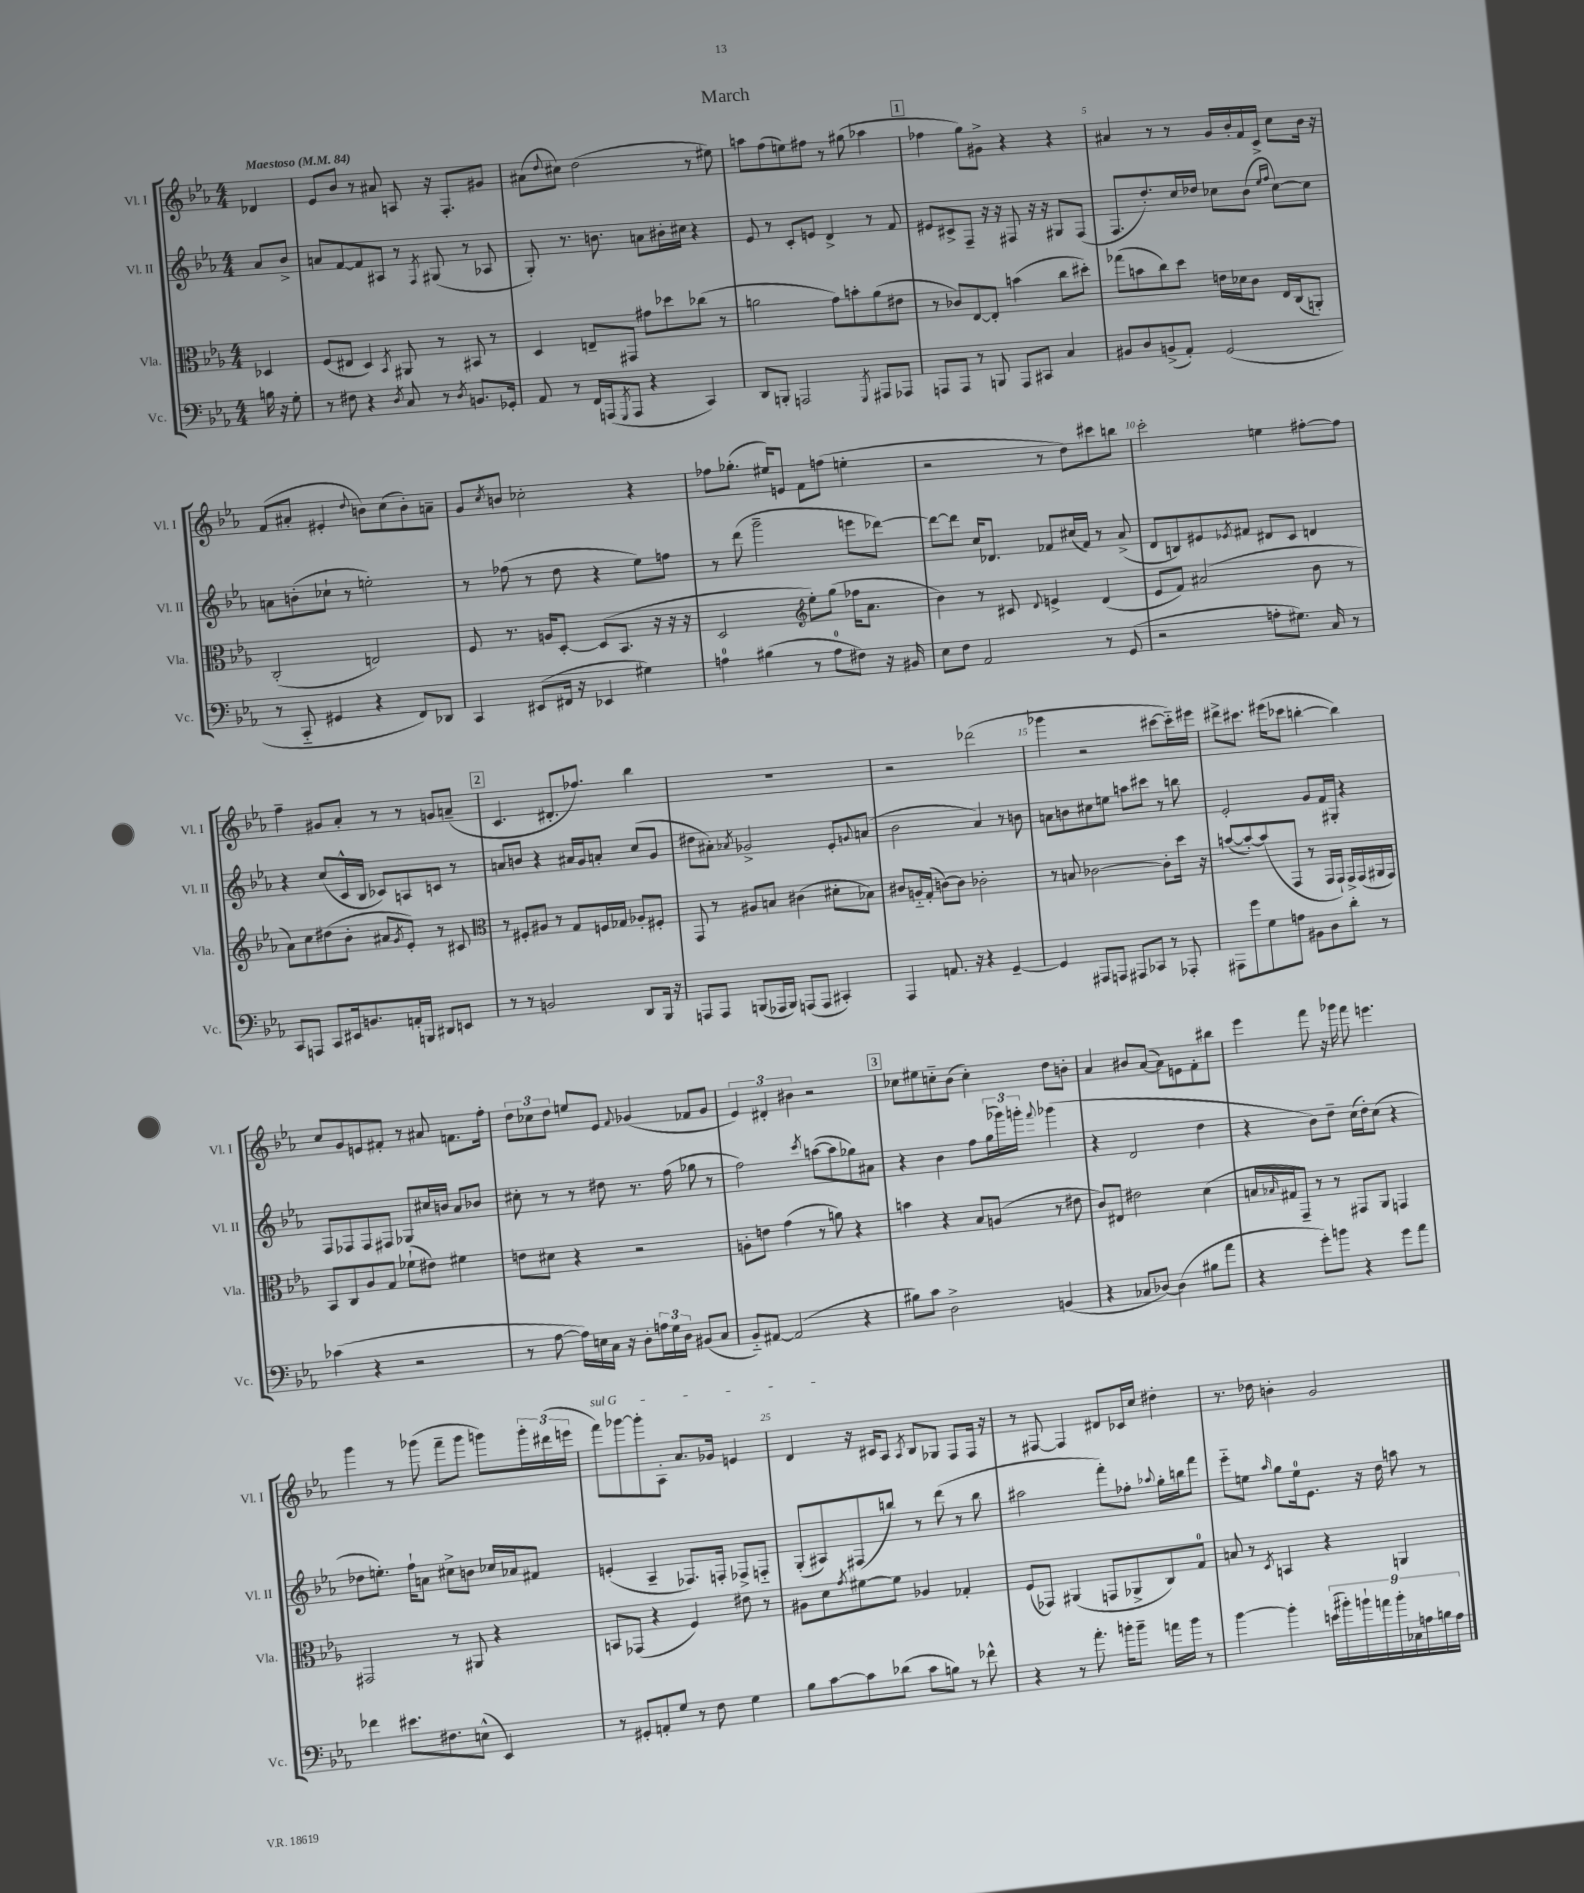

**kern	**kern	**kern	**kern
*part4	*part3	*part2	*part1
*staff4	*staff3	*staff2	*staff1
*I"Vc.	*I"Vla.	*I"Vl. II	*I"Vl. I
*I'Vc.	*I'Vla.	*I'Vl. II	*I'Vl. I
*clefF4	*clefC3	*clefG2	*clefG2
*k[b-e-a-]	*k[b-e-a-]	*k[b-e-a-]	*k[b-e-a-]
*M4/4	*M4/4	*M4/4	*M4/4
*MM84	*MM84	*MM84	*MM84
=	=	=	=
!	!	!	!LO:TX:a:B:t=Maestoso
16Bn\	4D-X/	8a-/L	4d-X/
16r	.	.	.
8G'\	.	8b-^/J	.
=1	=1	=1	=1
8r	(8F/L	8an/L	8e-/L
8F#X\	8E#X/J	[8f/	8b-/J
4r	4D/)	8f/]	8r
.	.	8A#X/J	8a#X/
8qD/	8qBB-/	.	.
8C/	8AA#X/	8r	8An/
.	.	8qF/	.
8r	8r	(8G#X/	16r
.	.	.	8.F'/L
8qD/	.	.	.
8.BBn/L	8BB#X/	8r	.
.	8r	8A-X/	8g#X/J
16GG-X'/Jk	.	.	.
=2	=2	=2	=2
8AA-/	4D/	8G'/)	(8a#X\L
.	.	.	8qqdd/
8r	.	8.r	8cc#X\J)
16FF/LL	8En~/L	.	(2dd\
(16AAAn/J	.	8.bn\	.
8qGGG/	.	.	.
8AAA/J	8GG#X/J	.	.
4r	8g#X\L	8an\L	.
.	8dd-X\	16b#X'\L	.
.	.	16cc#X\JJ	.
4CC/)	(8cc-X\J	4r	8r
.	8r	.	8ee#X\)
=3	=3	=3	=3
8DD/L	2an\	8e-/	8aan\L
8BBBn'/J	.	8r	(8ff\
2AAAn/	.	8c'/L	8een\)
.	.	8en/J	8ff#X\J
.	8g\L)	4d^/	8r
.	8bn'\	.	(8gg#X\
8qGGG/	.	.	.
8AAA#X/L	(8a\	8r	4aa-X\
8AAA-X/J	8e#X\J	8f/	.
!!LO:REH:place=s1:t=1
=4	=4	=4	=4
8AAAn/L	8r	8e#X/L	4ff-X\
8AAA/J	8c-X/L)	8c#X^/	.
8r	[8E-/	8F~/J	8gg\L)
8BBBn/	8E-'/J]	16r	8g#X^\J
.	.	16r	.
8AAA/L	(4bn\	8F#X/	4r
8CC#X/J	.	16r	.
.	.	16r	.
4C/	8cc\L	8G#X/L	4r
.	8dd#X'\J)	(8F#/J	.
=5	=5	=5	=5
8BB#X/L	(8gg-X\L	8.F/L	4a#X/
8D/	8bn\	.	.
.	.	8.dd'/)	.
(8BBn^/	8cc\)	.	8r
8AA-'/J)	8dd\J	16cc/L	8r
.	.	16dd-X/JJ	.
(2GG/	16en\LL	8cc-X\L	16g/LL
.	16d-X\J	.	16b-'/
.	8c\J	(8b-\J	16f/
.	.	.	16c^/JJ
.	.	16qqee-/LL	.
.	.	16qqff/JJ	.
.	16E-/LL	[8cc-\L)	8cc\L
.	(16C/J	.	.
.	8AAn'/J)	8cc-\J]	16b-\Jk
.	.	.	16r
!!LO:LB:g=z
=6	=6	=6	=6
8r	(2C'/	8an\L	(8f/L
8CC/	.	(8bn'\	8a#X'/J
4GG#X/	.	8cc-X`\J	4e#X'/
.	.	8r	.
.	.	.	8qqdd/
4r	2En/)	2een'\)	8bn\L)
.	.	.	(8cc\
8FF/L)	.	.	8b'\)
8DD-X/J	.	.	8an~\J
=7	=7	=7	=7
4CC/	8F/	8r	8g/L
.	.	.	8qcc/
.	8.r	(8ff-X\	8bn/J
(8EE#X/L	.	8r	2cc-X'\
.	16An/KL	.	.
16FF#X/Jk	[8D'/J	8dd\	.
16r	.	.	.
4EE-X/	(8D/L]	4r	.
.	8.BB-/J	.	.
4G#X\)	.	8ee-\L)	4r
.	16r	.	.
.	16r	8ffn\J	.
.	16r	.	.
=8	=8	=8	=8
4An\	2D/	8r	8ff-X\L
.	.	(8ddd\	(8.gg-X'\J
(4B#X\	.	2ggg~\	.
.	.	.	16ee#X/KL)
.	.	.	8en/J
*	*clefG2	*	*
8r	8ee-'\L)	.	8f\L
8A\L	(8gg\J	.	(8ffn\J
8F#X\J)	16ff-X\KL	8eeen\L	4een'\
.	8.a-\J	.	.
16r	.	[8ddd-X\J)	.
16BB#X/	.	.	.
=9	=9	=9	=9
8E-\L	4b-\)	8ddd-\L_	2r
8F\J	.	8ddd-\J]	.
2AA-/	8r	16cc/KL	.
.	.	8.d-X/J	.
.	8c#X/	.	.
.	8qqd/	.	.
.	4en^/	8f-X/L	8r
.	.	(16cc#X/L	8dd\L)
.	.	16f-/JJ)	.
8r	(4d/	8r	8ccc#X\
(8GG/	.	(8a-^/	8bbn\J
=10	=10	=10	=10
2r	8e-/L	8d/L	2ccc'\
.	8f/J)	8Bn/)	.
.	(2a#X/	8e#X/	.
.	.	8qe-X/	.
.	.	8f#X/J	.
8An'\L	.	8d#X/L	4een\
8.G#X\J)	.	8c/J	.
.	8b-\	4dn/	[8ff#X'\L
16C/	.	.	.
8r	8r	.	8ff#\J]
!!LO:LB:g=z
=11	=11	=11	=11
8CC/L	8a-\L)	4r	4ff~\
8AAAn/J	8cc\	.	.
8CC/L	(8dd#X\	(8cc/L	8g#X/L
16EE#X/k	8b-'\J	16c^^/L	8a-'/J
8.BBn/	.	16B-/JJ	.
.	8a#X/L	8c-X/L)	8r
.	8qg/	.	.
16AAn'/L	8e-'/J)	8An/	8r
16BBBn/JJ	.	.	.
8DD#X/L	8r	8cn/J	8gn/L
8EEn/J	8c#X/	8r	(8an~/J
!!LO:REH:place=s1:t=2
=12	=12	=12	=12
*	*clefC3	*	*
8r	8r	8an/L	4.c/
8r	8F#X'/L	8bn/J	.
2BBn/	8A#X/J	4r	.
.	8r	.	8.d#X'/L
.	8G/L	16a#X/LL	.
.	.	16g/J	8.ff-X/J)
.	16Fn/L	8an'/J	.
.	16G-X/JJ	.	.
8DD/L	8A-X'/L	(8cc/L	4bb-\
16BBB-/Jk	8F#X'/J	8g/J	.
16r	.	.	.
=13	=13	=13	=13
8AAAn/L	8GG/	8dd#X\L	1r
8AAA/J	8r	8a#X'\J)	.
.	.	8qa-X/	.
(8BBBn/L	8A#X/L	2g-X^/	.
16AAA-X/L	8Bn/J	.	.
16BBB/JJ)	.	.	.
(8AAAn/L	(4c#X\	.	.
8AAA/J	.	.	.
4CC#X'/)	8d#X'\L	8e-'/L	.
.	.	8qqgn/	.
.	8B-X\J)	(8an/J	.
=14	=14	=14	=14
4AAA-/	8c#X/L	2b-\	2r
.	16An/L	.	.
.	(16G'/JJ	.	.
8.AAn/	[8cn\L)	.	.
.	8c\J]	.	.
16r	.	.	.
4r	2c-X'\	4a-/)	(2ddd-X\
[4GG~/	.	8r	.
.	.	8bn\	.
=15	=15	=15	=15
4GG/]	8r	8an\L	4ggg-X\
.	8Bn/	8bn\	.
8AAA#X/L	[2c-X\	8cc#X\	2r
8AAAn/J	.	8een\J	.
8AAA#X/L	.	8aan\L	.
8CC-X/J	.	8ccc#X\J	.
8r	8c-'\L]	8r	[8ccc#X\L
8AAA-X'/	16dd\Jk	8bbn\	16ccc#\L])
.	16r	.	16eee#X\JJ
=16	=16	=16	=16
8AAA#X\L	([8bn/L	2e-'/	8ddd#X^\L
8g\	8b'/_)	.	8.ccc#X\J
8G\	(8b/]	.	.
.	.	.	(16eee#X\KL
8An\J	8GG/J	.	8ccc-X\J
8BB#X\L	8r	8g/L	[4bbn'\
8D\	16GG/LL	16f/L	.
.	16GG`/JJ)	16G#X'/JJ	.
8d'\J	16GG^/LL	4r	4bb\])
.	(16GG/	.	.
8r	16AA#X/	.	.
.	16GG/JJ)	.	.
!!LO:LB:g=z
=17	=17	=17	=17
(4c-X\	8BB-/L	8F/L	8cc/L
.	8C/	8F-X/	8g/
4r	8A-/	8F-/	8en/
.	8G/J	8F#X/J	8f#X'/J
2r	(8f-X`\L	8G-X/L	8r
.	8e#X\J)	16cc#X/L	8a#X/
.	.	16bn/JJ	.
.	4f#X\	8a-/L	8.fn\L
.	.	8b-X/J	.
.	.	.	16ff'\Jk
=18	=18	=18	=18
8r	8en\L	8cc#X'\	12dd\L
.	.	.	12cc-X\
[8A-\	8d#X\J	8r	.
.	.	.	12dd\J
16A-\LL])	4r	8r	8een/L
16En\	.	.	.
16C\JJ	.	8dd#X\	8e-/J
16r	.	.	.
.	.	.	8qqf/
8D'\L	2r	8.r	(4g-X/
24An\L	.	.	.
24G\	.	.	.
.	.	(16ff\	.
24D\JJ	.	.	.
(8BB#X/L	.	8gg-X\	8f-X/L
8C/J	.	8r	8g-/J
=19	=19	=19	=19
8BB-/L)	8An'\L	2ff\)	6e-/)
[8AA#X/J	8en\J	.	.
.	.	.	6d#X'/
(2AA#/]	(4g\	.	.
.	.	.	6b#X\
.	.	8qccc/	.
.	8r	([8aan\L	2r
.	8an\)	8aa\]	.
4r	4r	8gg-X\)	.
.	.	8a#X\J	.
!!LO:REH:place=s1:t=3
=20	=20	=20	=20
8B#X\L)	4bn\	4r	8cc-X\L
8c\J	.	.	8ee#X\
2D^\	4r	4b-\	8ccn\
.	.	.	(8b-\J
.	8B-/L	8ff\L	4cc'\)
.	(8An/J	(24gg\L	.
.	.	24ggg-X\)	.
.	.	24gggn'\JJ	.
.	.	8qqfff/	.
(4BBn/	8r	(4ggg-X\	8dd\L
.	8e#X\	.	8bn'\J
=21	=21	=21	=21
4r	8c/L)	4r	4a-/
.	8E#X/J	.	.
8C-X/L	2e#X\	2d/	8b#X/L
[8D-X/J)	.	.	([8a-/J
(4D-\]	.	.	8a-\L])
.	.	.	8en\
8B#X\L	(4d\	4dd\	8f'\
8a-\J	.	.	8bb#X\J
=22	=22	=22	=22
4r	16Bn/LL	4r	4eee-\
.	16qqB-X/	.	.
.	16G#X/J	.	.
.	8GG~/J)	.	.
8g'\L)	8r	8b-\L)	8fff\
8bn\J	8r	8dd~\J	16r
.	.	.	16ggg-X\
4r	8GG#X/L	(16cc\LL	8fff\
.	.	16dd'\J)	.
.	8AA-/J	(8cc\J	4.eeen\
8g\L	4GGn/	4r	.
8a-\J	.	.	.
!!LO:LB:g=z
=23	=23	=23	=23
4f-X\	2GG#X/	8dd-X\L	4ggg\
.	.	8.een'\J)	.
8.e#X\L	.	.	8r
.	.	16ff`\KL	.
.	.	8an\J	(8ggg-X\
8.F#X\	.	.	.
.	8r	8cc#X^\L	8fff~\L
(8En^^\J	8AA#X/	8bn\J	8ggg-\J
4EE-/)	4r	16cc-X/LL	8gggn\L)
.	.	16a-X/J	.
.	.	8f#X/J	24ggg'\L
.	.	.	(24ddd#X\
.	.	.	24eeen\JJ
=24	=24	=24	=24
!	!	!	!LO:TX:a:i:t=sul G
8r	8BBn/L	(4en'/	8fff\L)
8GG#X'/L	(8GG-X/J	.	[8ggg-X\
8AAn'/	4r	4A-~/	8ggg-'\]
8G/J	.	.	8A-'\J
8r	4F/)	8.F-X/L)	8.a-/L
8F\	.	.	.
.	.	16Fn'/Jk	16g-X/Jk
4G\	8e#X\	8F-X^/L	4en/
.	8r	8Fn/J	.
=25	=25	=25	=25
8B-\L	8A#X\L	(8G'/L	4d/
[8c\	8d\	8A#X/)	.
.	8qg/	.	.
8c\]	[8f#X\	(8F#X/	16r
.	.	.	16c#X/KL
(8d-X\J	8f#\J]	8bbn/J)	8A-/J
.	.	.	8qA-/
8c\L	4A-X/	8r	8B-/L
8Bn\J)	.	(8ddd\	8G-X/J
8r	4G-X'/	8r	8F/L
8f-X^^\	.	8bb\	16F/Jk
.	.	.	16r
=26	=26	=26	=26
4r	(8F/L	2aa#X\	8r
.	8GG-X/J)	.	[8F#X/
8r	(4AA#X/	.	4F#/]
8.a-'\	.	.	.
.	8GGn/L	8fff'\L)	8d#X/L
16bn'\KL	.	.	.
8b~\J	8AA-X^/	8ff-X'\J	16c-X/L
.	.	.	16cc/JJ
.	.	8qqaa-X/	.
16an\LL	8C/)	16gg'\LL	4dd#X'\
16b\JJ	.	16bbn\J	.
8r	8G/J	8fff\J	.
=27	=27	=27	=27
[4b-\	8Bn/	8eee-\L	8.r
.	8r	8een\J	.
.	.	.	16dd-X\
.	8qD/	16qqaa-/	.
4b-'\]	4BBn/	8gg\L	4bn'\
.	.	16ee\k	.
.	.	8.e-\J	.
(18en\LL	4r	.	2g/
18b#X'\)	.	.	.
18bn`\	.	.	.
.	.	16r	.
18an\	.	.	.
.	.	16dd\	.
18b'\	.	.	.
.	4AAn/	8aan\	.
18C-X\	.	.	.
18An\	.	.	.
.	.	8r	.
18Bn\	.	.	.
18A\JJ	.	.	.
==	==	==	==
*-	*-	*-	*-
